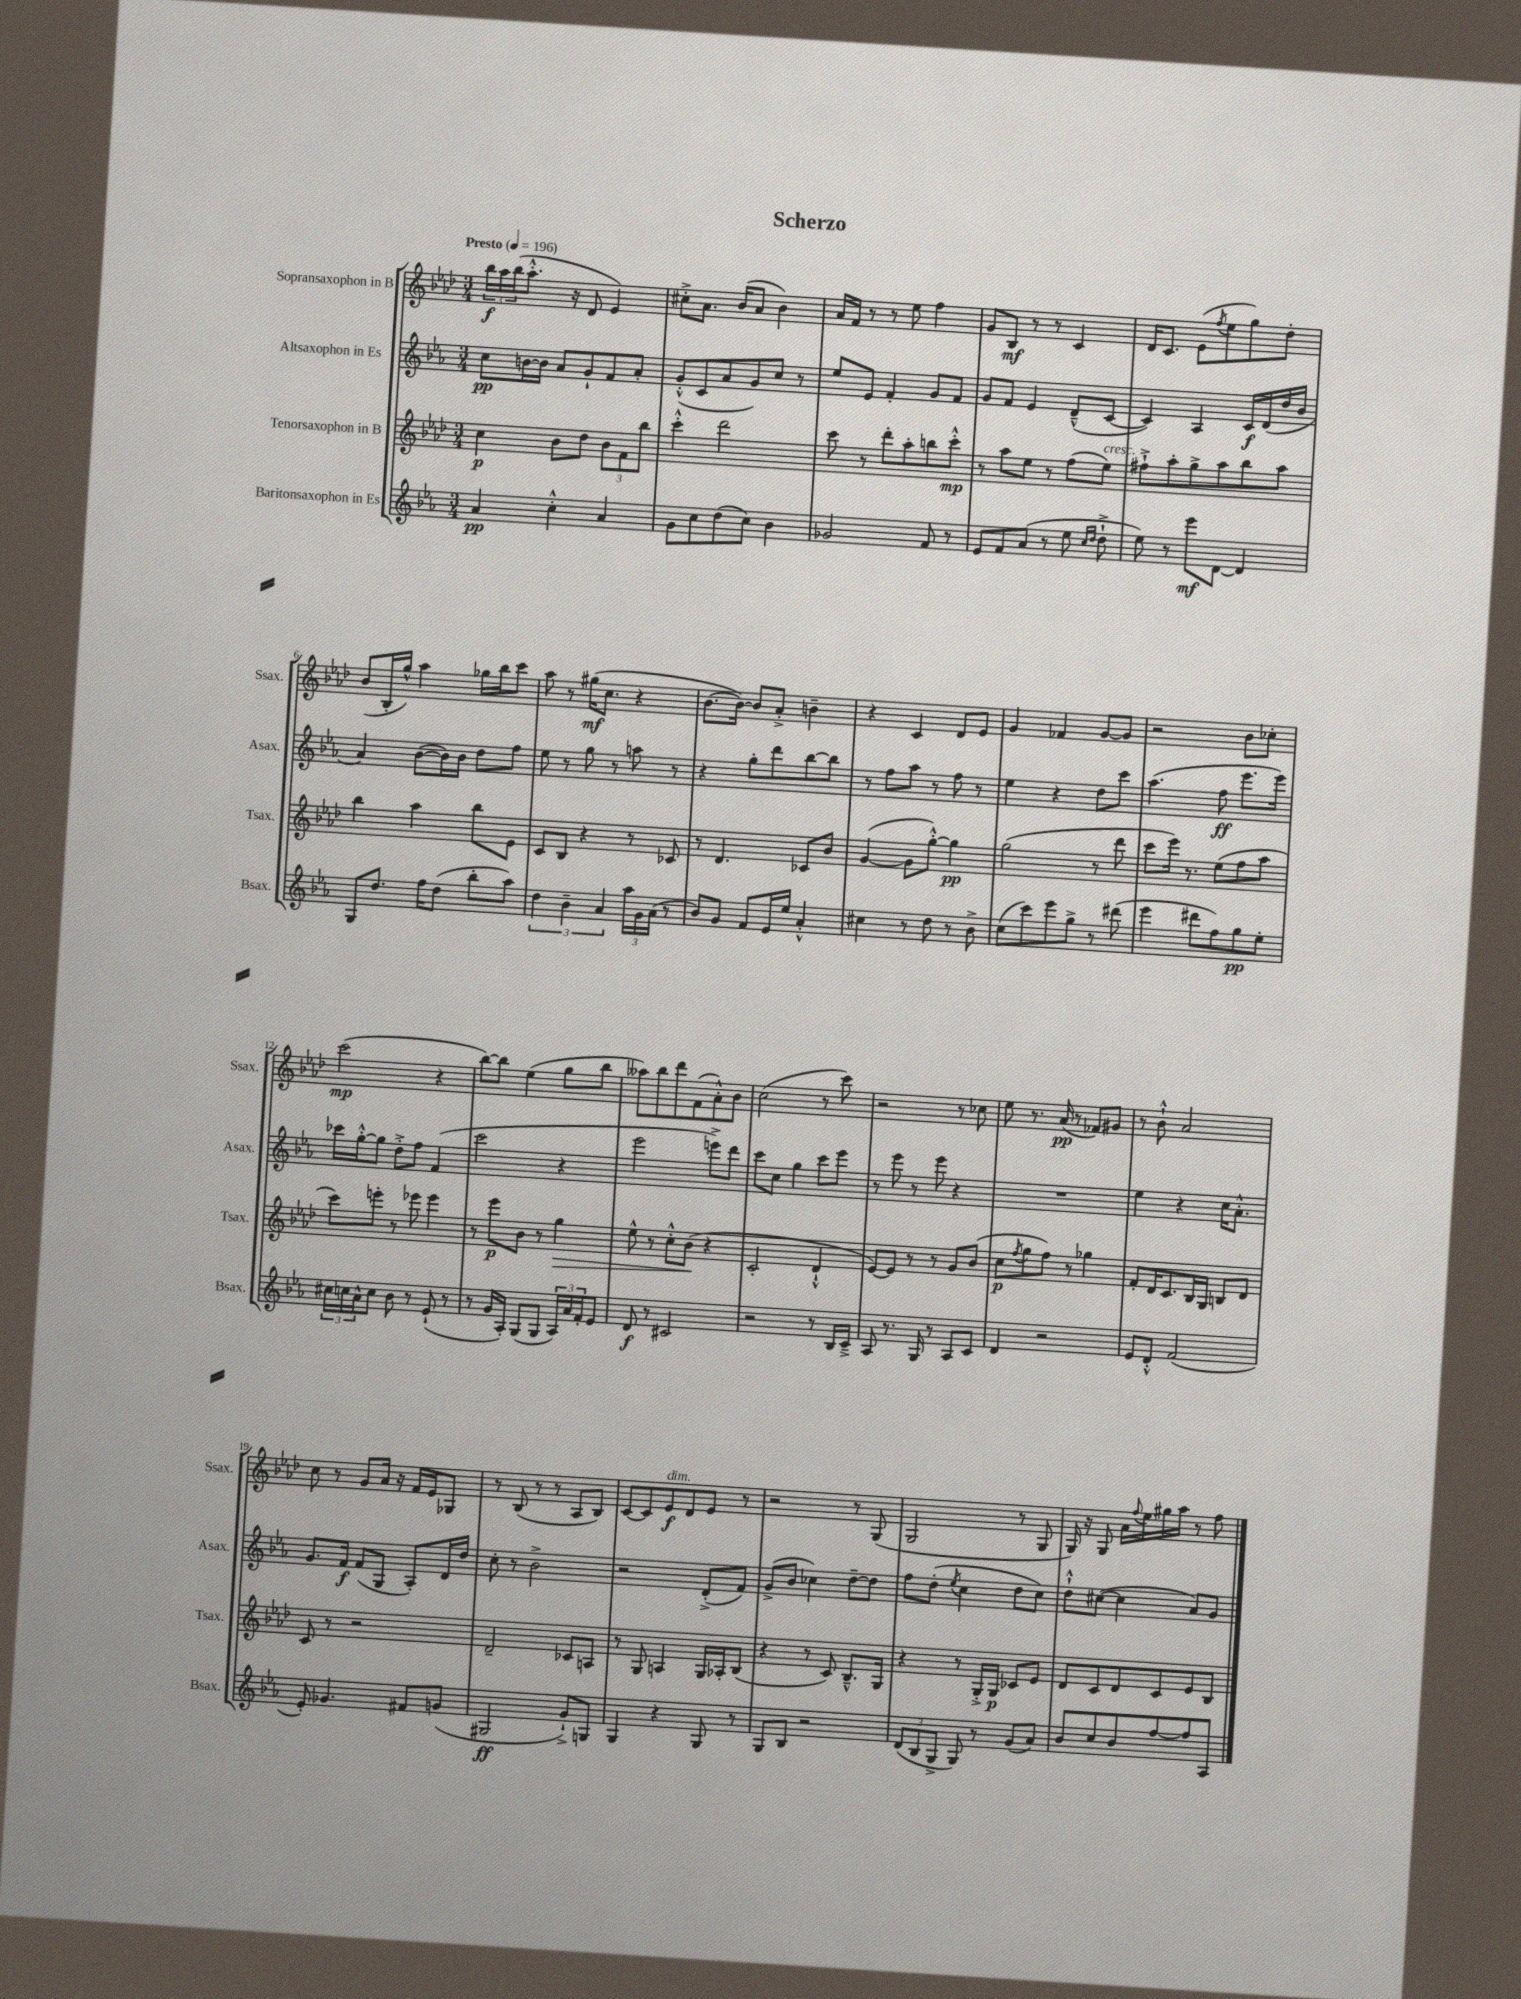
\header { title = "Scherzo" }
<<
\new StaffGroup <<
\new Staff = "s0" \with { instrumentName = "Sopransaxophon in B" shortInstrumentName = "Ssax." } {
    \clef treble \key aes \major \numericTimeSignature \time 3/4 \tempo "Presto" 4 = 196
    \tuplet 3/2 { bes''16\f aes''16 bes''16( } aes''8.-.-^ r16 des'8 ees'4) |
    cis''8-.-> aes'8. bes'16( aes'8 bes'4) |
    aes'16 f'16 r8 r8 ees''8 f''4 |
    g'8 bes8\mf r8 r8 c'4 |
    des'16 c'8. ees'8( \acciaccatura { f''8 } ees''8 g''8) des''8-. |
    bes'8( bes16-. g''16-^) aes''4 ges''16 bes''16 c'''8 |
    aes''8 r8 gis''16\mf( c''8. r4 |
    bes'8.~ bes'16~) bes'8 aes'8-.-> b'4-- |
    r4 c'4 des'8 ees'8 |
    g'4 fes'4 g'8~ g'8 |
    r2 bes'8 ces''8-. |
    c'''2\mp( r4 |
    bes''8~) bes''8 ees''4( g''8 bes''8 |
    aeses''8) bes''8 des'''8 f'8( aes'8-.-^) bes'8 |
    c''2( r8 c'''8) |
    r2 r8 ces''8 |
    ees''8 r8. aes'16\pp( r8 fes'8) gis'8 |
    r8 bes'8-!-^ aes'2 |
    c''8 r8 g'8 aes'16 r16 f'16 ees'16 ges8 |
    r8 bes8( r8 r8 aes8 bes8) |
    c'8~ c'8 ees'8\f^\markup { \italic "dim." } des'8 ees'8 r8 |
    r2 r8 g8( |
    g2 r8 g8 |
    g16) r16 g8 aes'16 \appoggiatura { f''8 } ees''16 gis''16 aes''16 r8 f''8 \bar "|." |
}
\new Staff = "s1" \with { instrumentName = "Altsaxophon in Es" shortInstrumentName = "Asax." } {
    \clef treble \key ees \major \numericTimeSignature \time 3/4
    c''8\pp b'16~ b'16 aes'8 g'8-! f'8 aes'8-. |
    g'8-.-^( c'8 aes'8 g'8) c''8 r8 |
    ees''8 ees'8 f'4-. g'8 f'8 |
    g'8 f'8 ees'4 d'8---^( c'8~ |
    c'4) aes4 c'16\f d'16( d''16 bes'16 |
    aes'4) bes'8~( bes'16) bes'16 d''8 f''8 |
    ees''8 r8 g''8 r8 a''8 r8 |
    r4 g''8-. d'''8 bes''8~ bes''8 |
    r8 f''8 aes''8 r8 f''8 r8 |
    ees''4 r4 d''8 c'''8 |
    aes''4.( f''8\ff ees'''8. ees'''16) |
    ces'''16 g''16~-.-^ g''8 d''8-.-> f''8 f'4( |
    c'''2 r4 |
    ees'''2 e'''8->) d'''8 |
    c'''8 c''8 g''4 c'''8 ees'''8 |
    r8 ees'''8 r8 ees'''8 r4 |
    R2. |
    ees''4 r4 c''16 aes'8.-.-^ |
    g'8. f'16\f f'8( g8 aes8-.) d'16 d''16 |
    c''8-. r8 bes'2-> |
    r2 d'8-.->( f'8) |
    g'8->( bes'8 ces''4) d''8~-- d''8 |
    f''8 d''8-.( \acciaccatura { ees''8 } c''4 d''8 c''8) |
    d''8-!-^ cis''8~( cis''4 aes'8) g'8 \bar "|." |
}
\new Staff = "s2" \with { instrumentName = "Tenorsaxophon in B" shortInstrumentName = "Tsax." } {
    \clef treble \key aes \major \numericTimeSignature \time 3/4
    c''4\p bes'8 des''8 \tuplet 3/2 { bes'8 f'8 bes''8 } |
    c'''4-.-^ des'''2 |
    c'''8 r8 des'''8-. aes''8-. b''8 c'''8-.-^\mp |
    r8 aes''8 ees''8 r8 f''8( ees''8^\markup { \italic "cresc." }) |
    fis''8-!-> aes''8-. g''8-> aes''8 bes''8 aes''8 |
    bes''4 aes''4 bes''8 ees'8 |
    c'8 bes8 r4 r8 ces'8 |
    r8 des'4. ces'8 bes'8 |
    g'4~( g'8 g''8~-.-^) g''4\pp |
    g''2( r8 des'''8 |
    c'''8 ees'''16) r8. ees''8( f''8 aes''8 |
    c'''8) e'''8-. r8 ees'''8 ees'''4 |
    r8 ees'''8\p bes'8 r8 g''4\> |
    ees''8-^ r8 c''8-.-^ bes'8\!( r4 |
    c'2-. des'4-!-^ |
    ees'8~) ees'8 r8 r8 g'8 bes'8( |
    c''8\p \acciaccatura { f''8 } g''8 f''8) r8 ges''4 |
    f'8-. des'16 c'8. bes16 g16 b8 des'8 |
    c'8 r8 r2 |
    des'2-- ces'8 a8 |
    r8 g8 a4 g16 aes16-. bes8( |
    r4 r8 c'8) bes8.---^ g16 |
    r4 r8 g16-.-> g16\p ces'8 ees'8 |
    des'8 c'8 des'8 c'8 ees'8 bes8 \bar "|." |
}
\new Staff = "s3" \with { instrumentName = "Baritonsaxophon in Es" shortInstrumentName = "Bsax." } {
    \clef treble \key ees \major \numericTimeSignature \time 3/4
    aes'4\pp c''4-.-^ aes'4 |
    g'8 c''8 d''8( c''8) bes'4 |
    ges'2 f'8 r8 |
    ees'8 f'8 aes'8( r8 ees''8 \grace { c''16 d''16 } d''8-!-> |
    ees''8) r8 ees'''8\mf d'8~ d'4 |
    g8 d''8. f''16 d''8( bes''8-. aes''8) |
    \tuplet 3/2 { d''4 bes'4-- aes'4 } \tuplet 3/2 { aes''16 g'16 aes'16( } r8 |
    bes'8) g'8 f'8 ees'16 ees''16 aes'4-.-^ |
    cis''4 r8 d''8 r8 bes'8-> |
    c''8( c'''8) ees'''8 g''8-> r8 dis'''8( |
    ees'''4 dis'''8 f''8) g''8\pp ees''8-. |
    \tuplet 3/2 { cis''16 c''16 aes'16-^ } c''8 bes'8 r8 ees'8-!( r8 |
    r8 g'16 aes16-.) g8( g8 \tuplet 3/2 { aes16) aes'16 f'16-. } ees'8 |
    d'8\f r8 cis'2 |
    r2 r8 bes16 c'16---> |
    aes8 r8. g16 r8 aes8 c'8 |
    d'4 r2 |
    ees'8 d'8-.-^ f'2( |
    ees'8-.) ges'4. fis'8 g'8( |
    gis2\ff g'8-!->) g8 |
    g4 r4 g8 r8 |
    g8 bes8 r2 |
    \tuplet 3/2 { d'8( bes8 g8-> } g8) r8 g'8( aes'8) |
    bes'8 c''8 bes'8 f''8~ f''8 aes8 \bar "|." |
}
>>
>>
